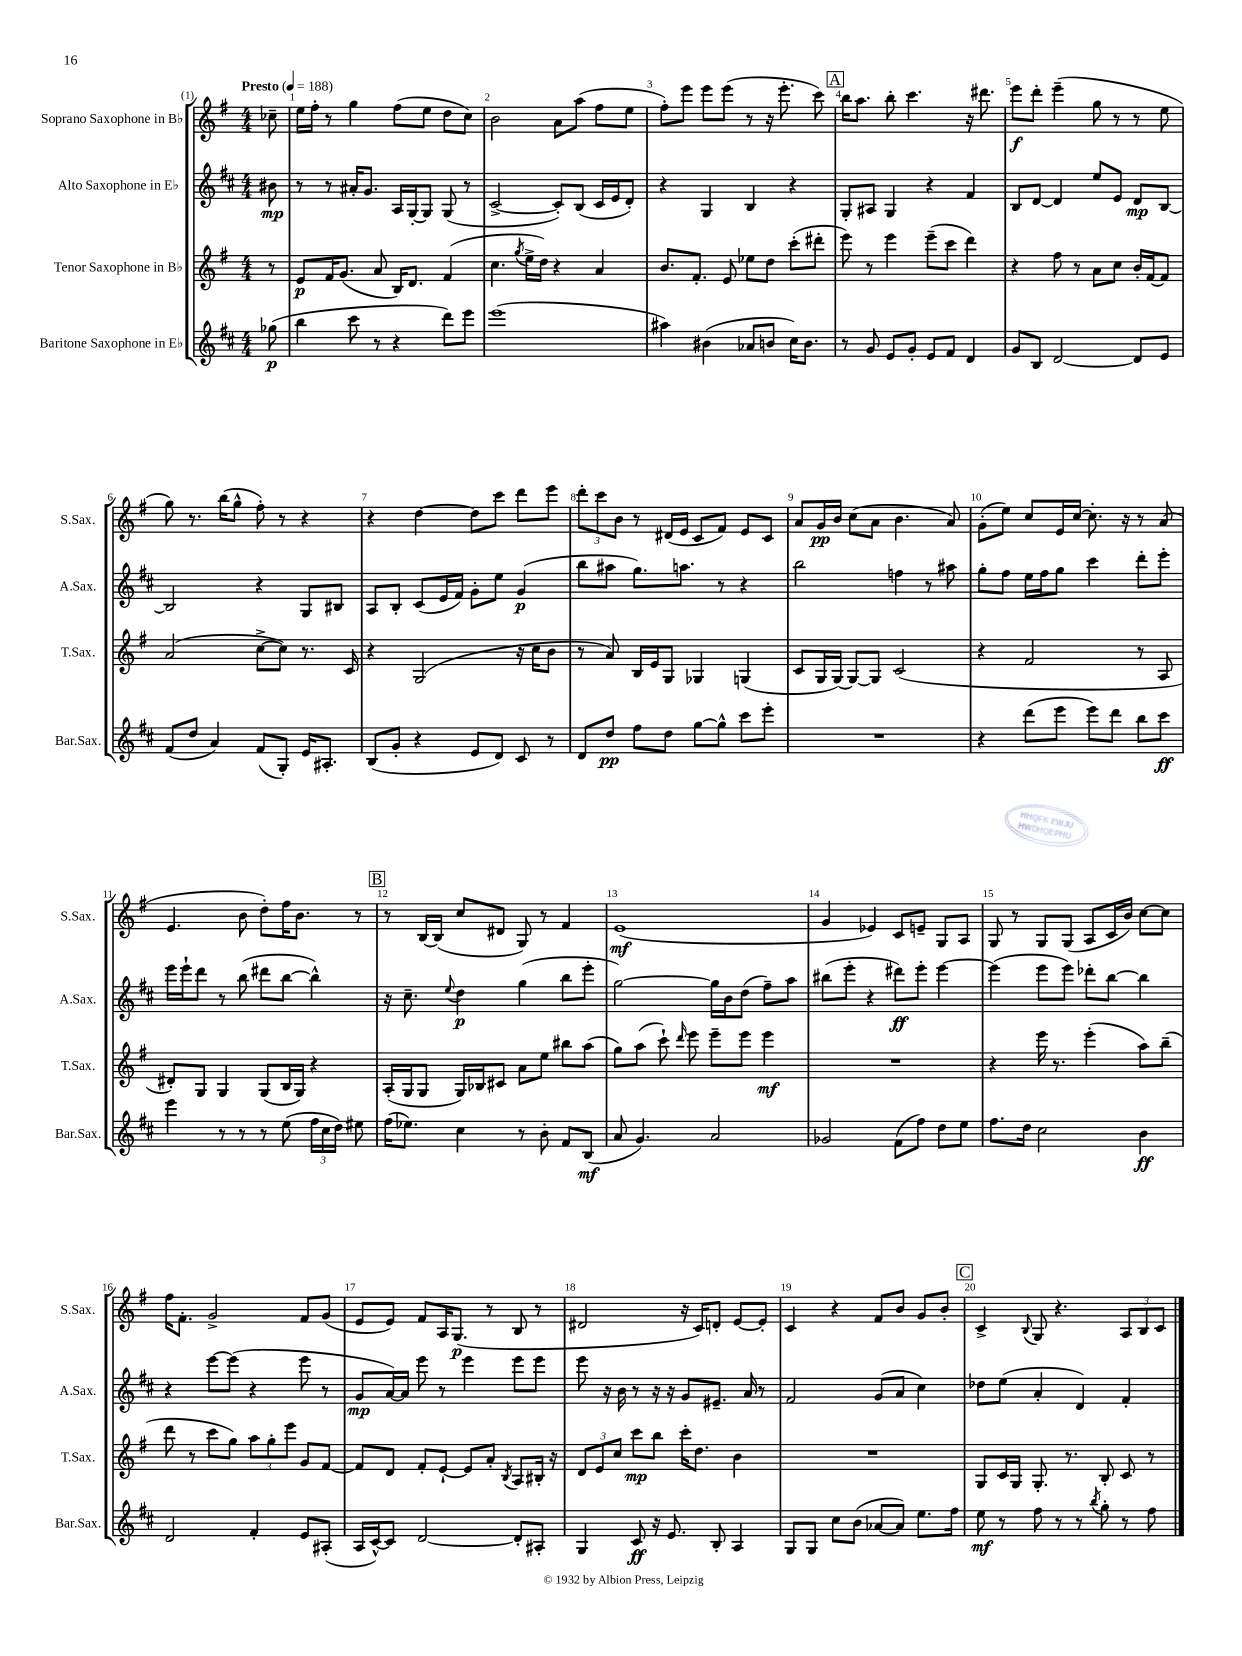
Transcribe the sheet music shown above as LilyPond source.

<<
\new StaffGroup <<
\new Staff = "s0" \with { instrumentName = "Soprano Saxophone in Bb" shortInstrumentName = "S.Sax." } {
    \clef treble \key g \major \numericTimeSignature \time 4/4 \partial 8 \tempo "Presto" 4 = 188
    \autoBeamOff ces''8-- |
    e''16[ fis''16]-. r8 g''4 fis''8[( e''8] d''8[ c''8]) |
    b'2 a'8[ a''8]( fis''8[ e''8] |
    fis''8[-.) e'''8] e'''8[ e'''8]( r8 r16 e'''8.-. c'''8) |
    \mark \markup { \box "A" } b''16[ a''8.] b''8-. c'''4. r16 dis'''8. |
    e'''8[\f d'''8]-. e'''4--( g''8 r8 r8 e''8 |
    g''8) r8. b''16[( g''8]-^ fis''8-.) r8 r4 |
    r4 d''4~ d''8[ c'''8] d'''8[ e'''8] |
    \tuplet 3/2 { d'''8[-. c'''8 b'8] } r8 dis'16[( e'16] c'8[ fis'8]) e'8[ c'8] |
    a'8[ g'16\pp b'16] c''8[( a'8] b'4. a'8) |
    g'8[-.( e''8]) c''8[ e'16 c''16]~ c''8.-. r16 r8 a'8( |
    e'4. b'8 d''8[-.) fis''16 b'8.] r8 |
    \mark \markup { \box "B" } r8 b16[~ b16]( c''8[ dis'8] g8) r8 fis'4 |
    e'1\mf( |
    g'4 ees'4) c'8[ e'8]-- g8[ a8] |
    g8 r8 g8[ g8]( a8[ c'16 b'16]) c''8[~ c''8] |
    fis''16[ fis'8.]-. g'2-> fis'8[ g'8]( |
    e'8[ e'8]) fis'8[ a16 g8.]\p( r8 b8 r8 |
    dis'2 r16 c'16[) d'8]-. e'8[~ e'8]-. |
    c'4 r4 fis'8[ b'8] g'8[ b'8]-. |
    \mark \markup { \box "C" } c'4-> \appoggiatura { b8 } g8 r4. \tuplet 3/2 { a8[ b8 c'8] } \bar "|." |
}
\new Staff = "s1" \with { instrumentName = "Alto Saxophone in Eb" shortInstrumentName = "A.Sax." } {
    \clef treble \key d \major \numericTimeSignature \time 4/4 \partial 8
    \autoBeamOff bis'8\mp |
    r8 r8 ais'16[-. g'8.] a16[ g16~-. g8] g8( r8 |
    cis'2~-> cis'8[-.) b8]( cis'16[ e'16 d'8]-.) |
    r4 g4 b4 r4 |
    \mark \markup { \box "A" } g8[-. ais8] g4 r4 fis'4 |
    b8[ d'8]~ d'4 e''8[ e'8] d'8[\mp b8]~ |
    b2 r4 g8[ bis8] |
    a8[ b8]-. cis'8[( e'16 fis'16]) g'8[-. e''8] g'4\p( |
    b''8[ ais''8] g''8.[) a''8.] r8 r4 |
    b''2 f''4 r8 ais''8 |
    g''8[-. fis''8] e''16[ fis''16 g''8] cis'''4 d'''8[-. e'''8]-. |
    e'''16[ e'''16-! d'''8] r8 b''8( dis'''8[ b''8]~ b''4-^) |
    \mark \markup { \box "B" } r16 cis''8.-- \appoggiatura { e''8 } d''4\p g''4( b''8[ e'''8]-. |
    g''2~) g''16[ b'16 d''8]( fis''8[--) a''8] |
    bis''8[( e'''8]-. r4 dis'''8[\ff) e'''8]-. e'''4~ |
    e'''4( e'''8[ e'''8]) des'''8[-. b''8]~ b''4 |
    r4 e'''8[~ e'''8]( r4 e'''8 r8 |
    g'8[\mp a'16~) a'16] e'''8 r8 e'''4 e'''8[ e'''8] |
    e'''8 r16 b'16 r8 r16 r16 g'8[ eis'8.]-- a'16 r8 |
    fis'2 g'8[( a'8] cis''4) |
    \mark \markup { \box "C" } des''8[ e''8]( a'4-. d'4) fis'4-. \bar "|." |
}
\new Staff = "s2" \with { instrumentName = "Tenor Saxophone in Bb" shortInstrumentName = "T.Sax." } {
    \clef treble \key g \major \numericTimeSignature \time 4/4 \partial 8
    \autoBeamOff r8 |
    e'8[\p fis'16 g'8.]( a'8 b16[) d'8.] fis'4( |
    c''4. \acciaccatura { g''8 } e''16[-> d''16]) r4 a'4 |
    b'8.[ fis'8.]-. e'8 ees''8[ d''8] c'''8[-.( dis'''8]-. |
    \mark \markup { \box "A" } e'''8) r8 e'''4 e'''8[--( c'''8] d'''4) |
    r4 fis''8 r8 a'8[ c''8] b'16[-. fis'16~ fis'8] |
    a'2( c''8[~-> c''8]) r8. c'16 |
    r4 g2( r16 c''16[ b'8] |
    r8 a'8) b16[ e'16 g8] ges4 g4( |
    c'8[ g16 g16]~) g8[~ g8] c'2( |
    r4 fis'2 r8 a8 |
    dis'8[-.) g8] g4 g8[( b16 g16]) r4 |
    \mark \markup { \box "B" } a16[-.( g16 g8] g16[) bes16 cis'8] a'8[ e''8] bis''8[ a''8]( |
    g''8[) a''8]( c'''8-!) \grace { d'''16 } e'''8 e'''8[-- e'''8] e'''4\mf |
    R1 |
    r4 e'''16 r8. e'''4-.( a''8[) b''8]--( |
    d'''8 r8 c'''8[ g''8]) \tuplet 3/2 { a''8[ g''8-. e'''8] } g'8[ fis'8]~ |
    fis'8[ d'8] fis'8[-. e'8]~-! e'8[ a'8]-. \acciaccatura { b8 } a8[ bis16]-. r16 |
    \tuplet 3/2 { d'8[ e'8 c''8] } c'''8[\mp b''8] c'''16[-. d''8.] b'4 |
    R1 |
    \mark \markup { \box "C" } g8[ c'16 g16] g8.-. r8. b8-. c'8 r8 \bar "|." |
}
\new Staff = "s3" \with { instrumentName = "Baritone Saxophone in Eb" shortInstrumentName = "Bar.Sax." } {
    \clef treble \key d \major \numericTimeSignature \time 4/4 \partial 8
    \autoBeamOff ges''8\p( |
    b''4 cis'''8 r8 r4 d'''8[) e'''8] |
    e'''1( |
    ais''4) bis'4( aes'8[ b'8] cis''16[) b'8.] |
    \mark \markup { \box "A" } r8 g'8 e'8[ g'8]-. e'8[ fis'8] d'4 |
    g'8[ b8] d'2~ d'8[ e'8] |
    fis'8[( d''8] a'4) fis'8[( g8]-.) e'16[ ais8.]-. |
    b8[( g'8]-. r4 e'8[ d'8]) cis'8 r8 |
    d'8[ d''8]\pp fis''8[ d''8] g''8[~ g''8]-^ cis'''8[ e'''8]-. |
    R1 |
    r4 d'''8[( e'''8] e'''8[) d'''8] b''8[ cis'''8]\ff |
    e'''4 r8 r8 r8 e''8( \tuplet 3/2 { fis''16[ cis''16 d''16]) } eis''8 |
    \mark \markup { \box "B" } fis''16[( ees''8.]) cis''4 r8 b'8-. fis'8[ b8]\mf( |
    a'8 g'4.) a'2 |
    ges'2 fis'8[( fis''8]) d''8[ e''8] |
    fis''8.[ d''16] cis''2 b'4\ff |
    d'2 fis'4-. e'8[ ais8]-.( |
    a16[ cis'16~-^) cis'8] d'2~ d'8[-. ais8]-. |
    g4 cis'8\ff r16 e'8. b8-. a4 |
    g8[ g8] cis''8[ b'8]( aes'8[~ aes'8]) e''8.[ fis''16] |
    \mark \markup { \box "C" } e''8\mf r8 fis''8 r8 r8 \acciaccatura { b''8 } g''8-. r8 fis''8 \bar "|." |
}
>>
>>
\layout { \context { \Score \override BarNumber.break-visibility = ##(#f #t #t) barNumberVisibility = #all-bar-numbers-visible } }
